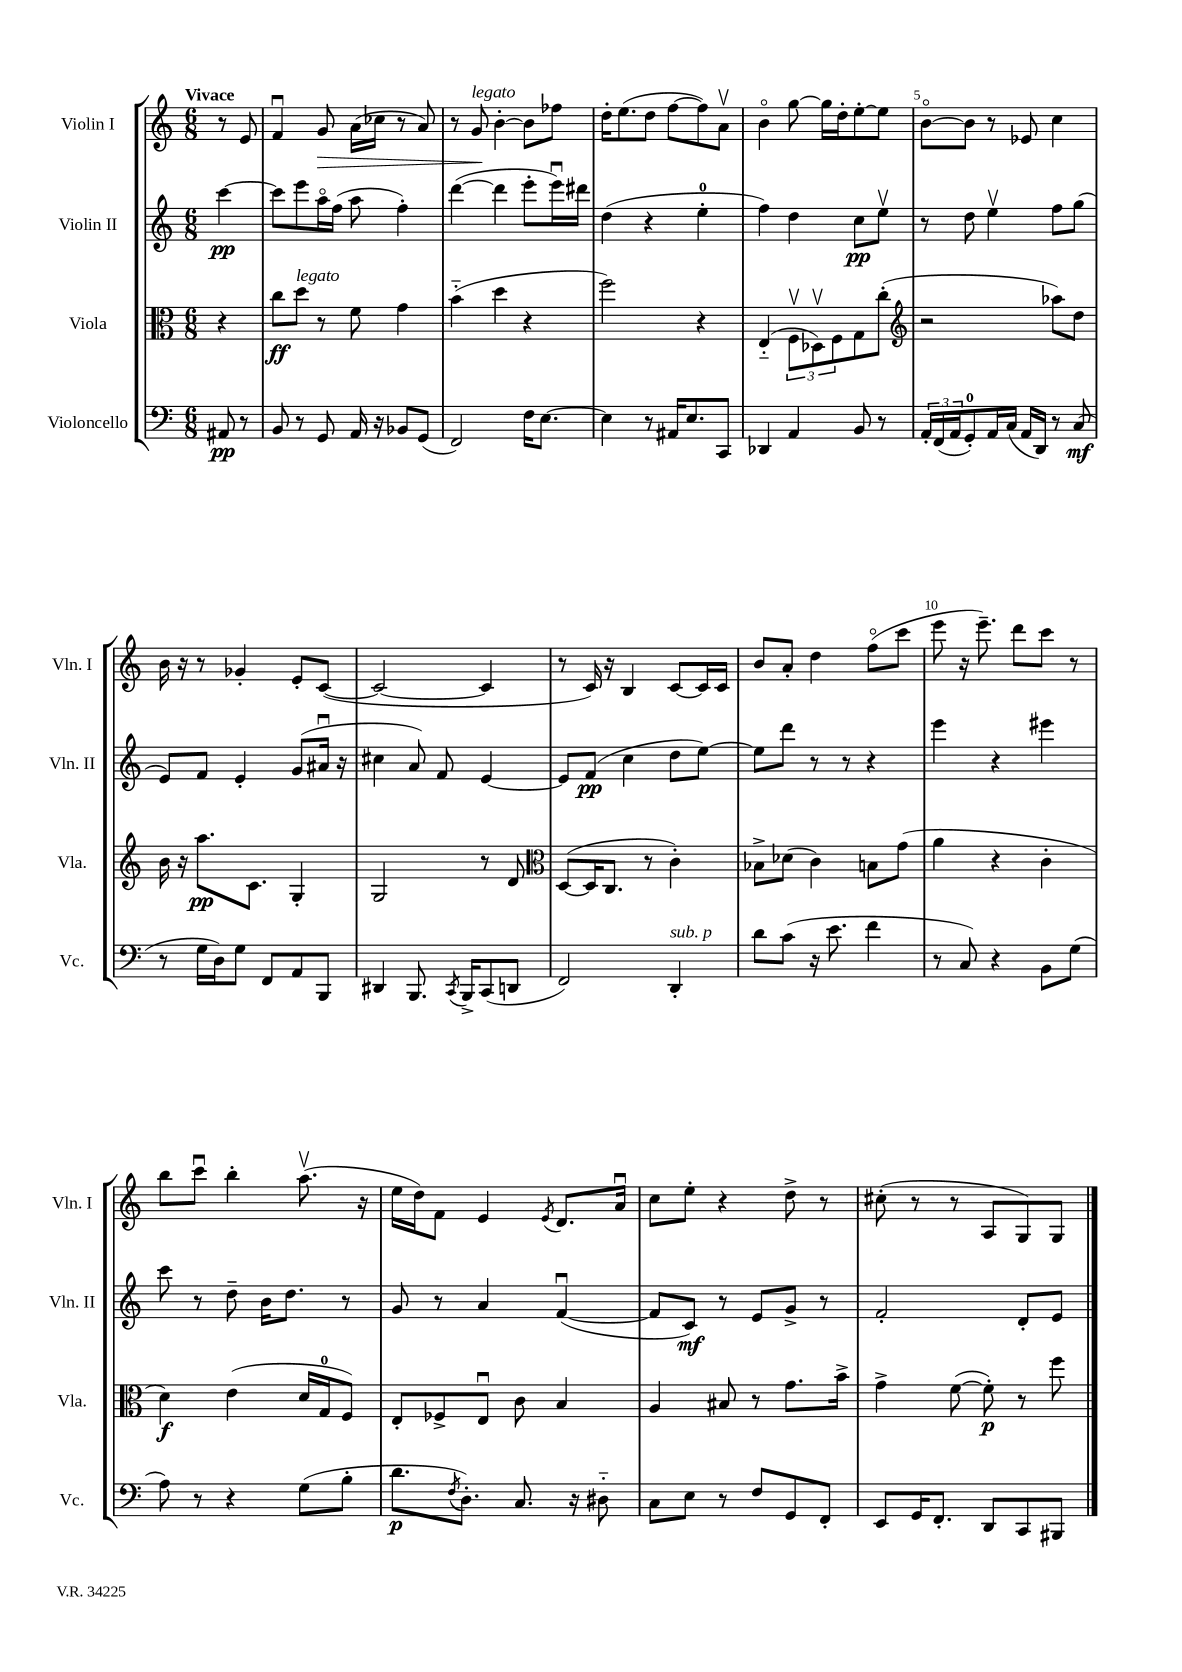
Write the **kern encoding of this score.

**kern	**kern	**kern	**kern
*staff4	*staff3	*staff2	*staff1
*clefF4	*clefC3	*clefG2	*clefG2
*k[]	*k[]	*k[]	*k[]
*M6/8	*M6/8	*M6/8	*M6/8
8AA#	4r	[4ccc	8r
8r	.	.	8e
=	=	=	=
8BB	8cc	8ccc]	4fu
8r	8dd	8eee	.
8GG	8r	16aao	8g
.	.	(16ff	.
16AA	8f	8aa	(16a
16r	.	.	16cc-
8BB-	4g	4ff')	8r
(8GG	.	.	8a)
=	=	=	=
2FF)	(4b'~	([4ddd	8r
.	.	.	8g
.	4dd	4ddd]	[4b'
16F	4r	8eee'	8b]
[8.E	.	.	.
.	.	16eeeu)	8ff-
.	.	16ddd#	.
=	=	=	=
4E]	2ff)	(4dd	16dd'
.	.	.	(8.ee
8r	.	4r	8dd
16AA#	.	.	[8ff
8.E	.	.	.
.	4r	4ee'	8ff])
8CC	.	.	8av
=	=	=	=
4DD-	(4E'~	4ff)	4bo
4AA	12Fv	4dd	[8gg
.	12D-v)	.	.
.	.	.	16gg]
.	12F	.	.
.	.	.	16dd'
8BB	8G	8cc	[8ee'
8r	(8cc'	8eev	8ee]
=	=	=	=
*	*clefG2	*	*
24AA'	2r	8r	[8bo
(24FF	.	.	.
24AA	.	.	.
8GG')	.	8dd	8b]
16AA	.	4eev	8r
(16C	.	.	.
16AA	.	.	8e-
16DD)	.	.	.
8r	8aa-)	8ff	4cc
(8C	8dd	(8gg	.
=	=	=	=
8r	16b	8e)	16b
.	16r	.	16r
16G	8.aa	8f	8r
16D)	.	.	.
8G	.	4e'	4g-'
.	8.c	.	.
8FF	.	.	.
8AA	4G'	(8g	8e'
8BBB	.	16a#u	([8c
.	.	16r	.
=	=	=	=
4DD#	2G	4cc#	2c_
8.BBB	.	8a)	.
.	.	8f	.
8qCC	.	.	.
16BBB^	.	.	.
(8CC	8r	[4e	4c]
8DD	8d	.	.
=	=	=	=
*	*clefC3	*	*
2FF)	([8D	8e]	8r
.	16D]	(8f	16c)
.	8.C	.	16r
.	.	4cc	4B
.	8r	.	.
4DD'	4c')	8dd	[8c
.	.	[8ee)	16c]
.	.	.	16c
=	=	=	=
8d	8B-^	8ee]	8b
(8c	(8d-	8ddd	8a'
16r	4c)	8r	4dd
8.e	.	.	.
.	.	8r	.
4f	8B	4r	(8ffo
.	(8g	.	8ccc
=	=	=	=
8r	4a	4eee	8eee
8C)	.	.	16r
.	.	.	8.eee~)
4r	4r	4r	.
.	.	.	8ddd
8BB	4c'	4eee#	8ccc
(8G	.	.	8r
=	=	=	=
8A)	4d)	8ccc	8bb
8r	.	8r	8cccu
4r	(4e	8dd~	4bb'
.	.	16b	.
.	.	8.dd	.
(8G	16d	.	(8.aav
.	16G	.	.
8B'	8F)	8r	.
.	.	.	16r
=	=	=	=
8.d	8E'	8g	16ee
.	.	.	16dd)
.	8F-^	8r	8f
8qF	.	.	.
8.D')	.	.	.
.	8Eu	4a	4e
8.C	8c	.	.
.	.	.	8qe
.	4B	([4fu	8.d
16r	.	.	.
8D#'~	.	.	.
.	.	.	16au
=	=	=	=
8C	4A	8f]	8cc
8E	.	8c)	8ee'
8r	8B#	8r	4r
8F	8r	8e	.
8GG	8.g	8g^	8dd^
8FF'	.	8r	8r
.	16b^	.	.
=	=	=	=
8EE	4g^	2f'	(8cc#'
16GG	.	.	8r
8.FF'	.	.	.
.	([8f	.	8r
8DD	8f'])	.	8A
8CC	8r	8d'	8G)
8BBB#	8ff	8e	8G
==	==	==	==
*-	*-	*-	*-
